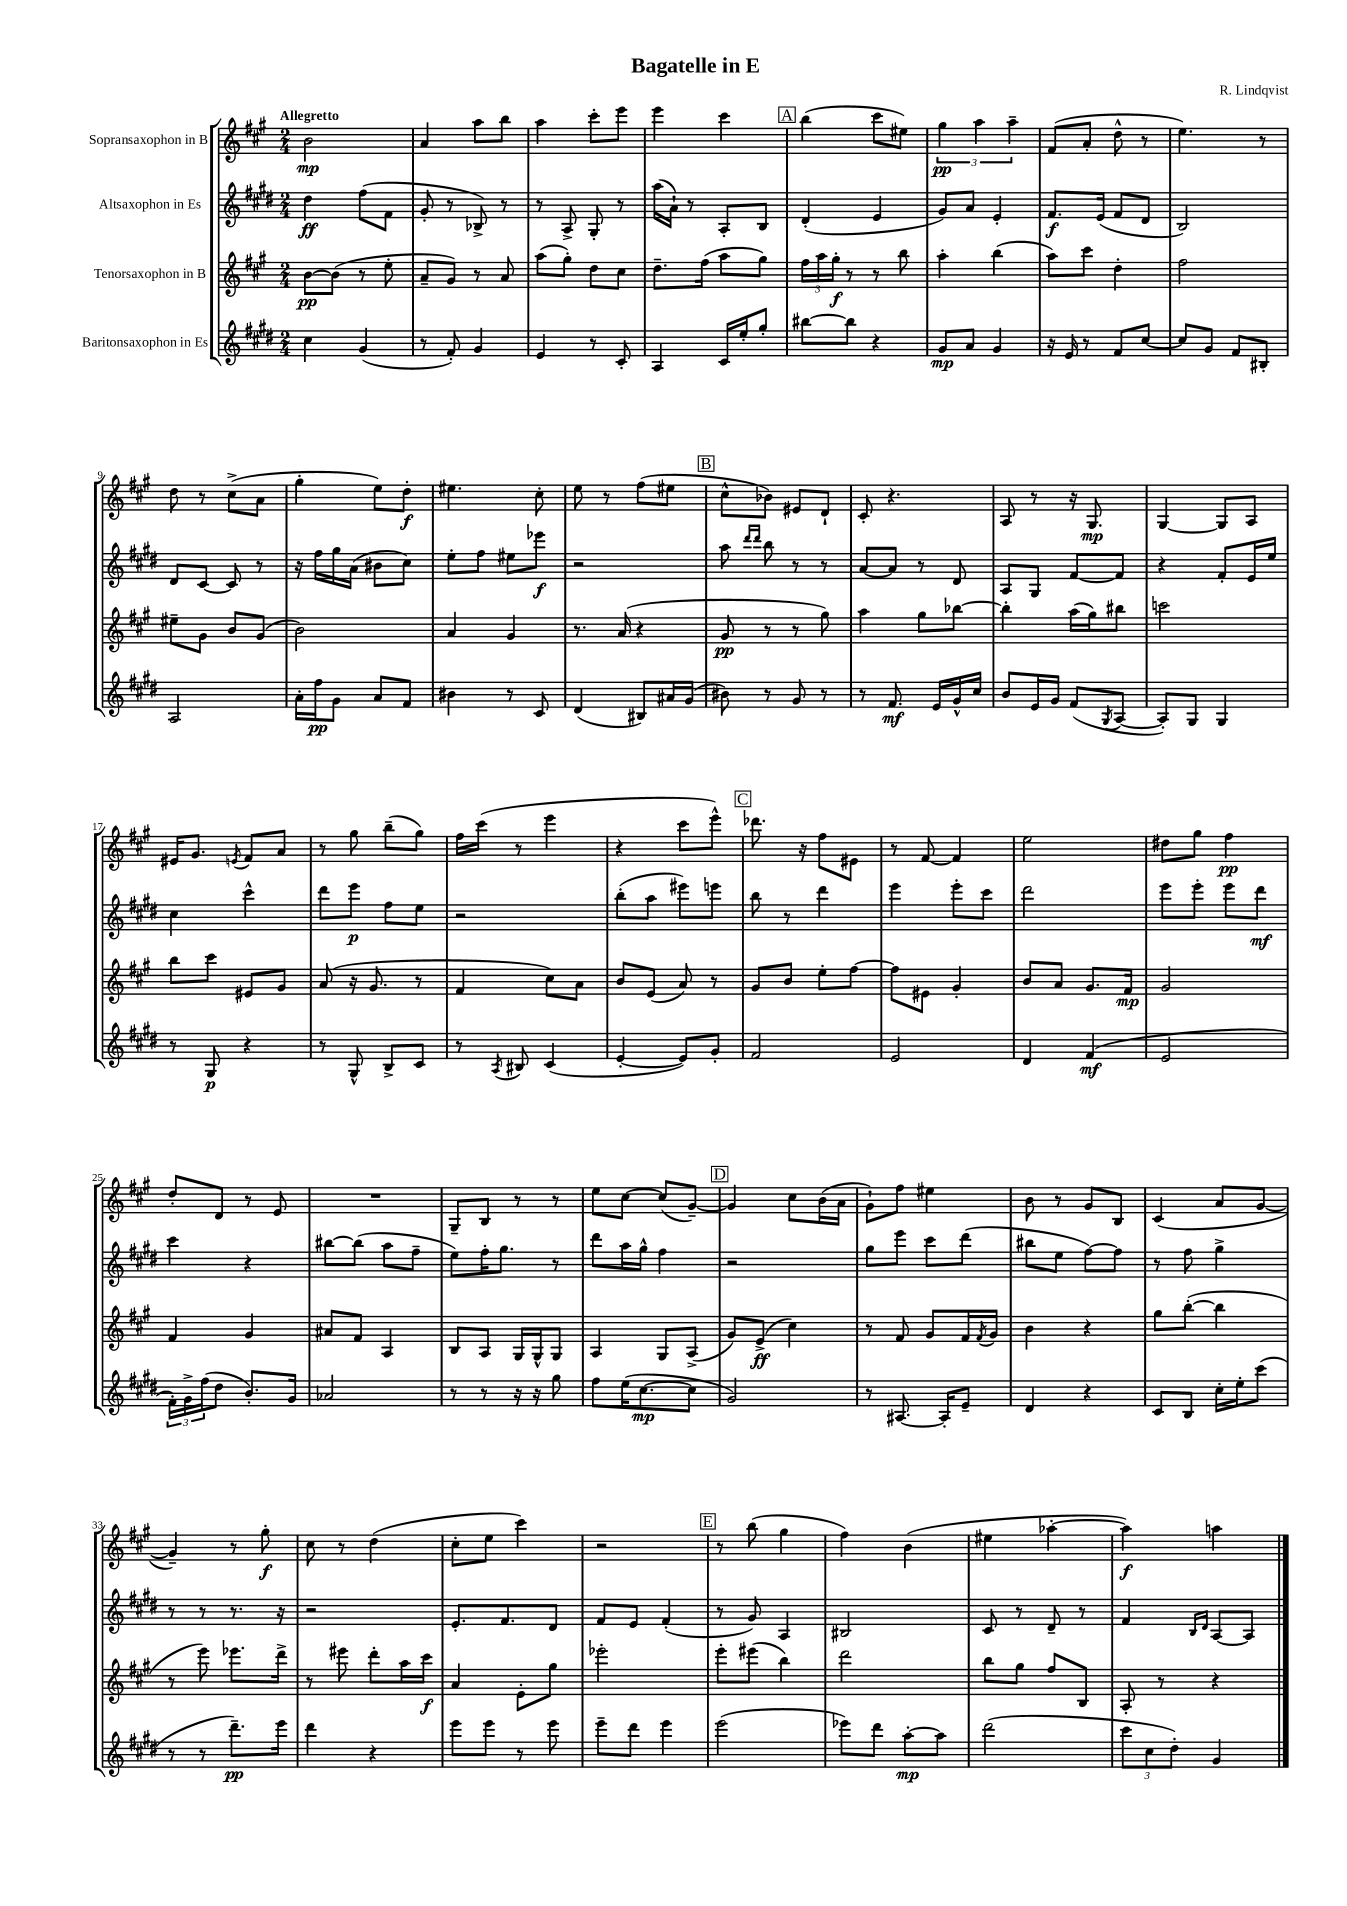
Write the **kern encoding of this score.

**kern	**kern	**kern	**kern
*staff4	*staff3	*staff2	*staff1
*clefG2	*clefG2	*clefG2	*clefG2
*k[f#c#g#d#]	*k[f#c#g#]	*k[f#c#g#d#]	*k[f#c#g#]
*M2/4	*M2/4	*M2/4	*M2/4
4cc#	[8b	4dd#	2b
.	(8b]	.	.
(4g#	8r	(8ff#	.
.	8ee'	8f#	.
=	=	=	=
8r	8a~	8g#'	4a
8f#')	8g#)	8r	.
4g#	8r	8B-^)	8aa
.	8a	8r	8bb
=	=	=	=
4e	(8aa	8r	4aa
.	8gg#')	8A^	.
8r	8dd	8G#'	8ccc#'
8c#'	8cc#	8r	8eee
=	=	=	=
4A	8.dd~	(16aa	4eee
.	.	16a`)	.
.	.	8r	.
.	(16ff#	.	.
16c#	8aa	8A'	4ccc#
16ee'	.	.	.
8gg#'	8gg#)	8B	.
=	=	=	=
[8bb#	24ff#	(4d#'	(4bb
.	24aa	.	.
.	24gg#'	.	.
8bb#]	8r	.	.
4r	8r	4e	8ccc#
.	8bb	.	8ee#)
=	=	=	=
8g#	4aa'	8g#)	6gg#
8a	.	8a	.
.	.	.	6aa
4g#	(4bb	4e'	.
.	.	.	6aa~
=	=	=	=
16r	8aa)	8.f#	(8f#
16e	.	.	.
8r	8ccc#	.	8a'
.	.	(16e	.
8f#	4dd'	8f#	8dd^^
[8cc#	.	8d#	8r
=	=	=	=
8cc#]	2ff#	2B)	4.ee)
8g#	.	.	.
8f#	.	.	.
8B#'	.	.	8r
=	=	=	=
2A	8ee#~	8d#	8dd
.	8g#	[8c#	8r
.	8b	8c#]	(8cc#^
.	(8g#	8r	8a
=	=	=	=
16a'	2b)	16r	4gg#'
16ff#	.	16ff#	.
8g#	.	16gg#	.
.	.	(16a	.
8a	.	8b#	8ee)
8f#	.	8cc#)	8dd'
=	=	=	=
4b#	4a	8ee'	4.ee#
.	.	8ff#	.
8r	4g#	8ee#	.
8c#	.	8eee-	8cc#'
=	=	=	=
(4d#	8.r	2r	8ee
.	.	.	8r
.	(16a	.	.
8B#)	4r	.	(8ff#
16a#	.	.	8ee#
(16g#	.	.	.
=	=	=	=
8b#)	8g#	8aa	8cc#^^
.	.	16qqddd#	.
.	.	16qqddd#	.
8r	8r	8bb	8b-)
8g#	8r	8r	8e#
8r	8gg#)	8r	8d`
=	=	=	=
8r	4aa	[8a	8c#'
8.f#	.	8a]	4.r
.	8gg#	8r	.
16e	.	.	.
16g#^^	[8bb-	8d#	.
16cc#	.	.	.
=	=	=	=
8b	4bb-']	8A	8A
16e	.	8G#	8r
16g#	.	.	.
(8f#	(16aa	[8f#	16r
.	16gg#)	.	8.G#
8qG#	.	.	.
[8A	8bb#	8f#]	.
=	=	=	=
8A'])	2ccc	4r	[4G#
8G#	.	.	.
4G#	.	8f#'	8G#]
.	.	16e	8A
.	.	16ee	.
=	=	=	=
8r	8bb	4cc#	16e#
.	.	.	8.g#
8G#	8ccc#	.	.
.	.	.	8qe
4r	8e#	4ccc#^^	8f#
.	8g#	.	8a
=	=	=	=
8r	(8a	8ddd#	8r
8G#^^	16r	8eee	8gg#
.	8.g#	.	.
8B^	.	8ff#	(8bb~
8c#	8r	8ee	8gg#)
=	=	=	=
8r	4f#	2r	16ff#
.	.	.	(16ccc#
8qA	.	.	.
8B#	.	.	8r
(4c#	8cc#)	.	4eee
.	8a	.	.
=	=	=	=
[4e'	8b	(8bb'	4r
.	(8e	8aa	.
8e])	8a)	8eee#)	8ccc#
8g#'	8r	8eee	8eee^^)
=	=	=	=
2f#	8g#	8bb	8.ddd-
.	8b	8r	.
.	.	.	16r
.	8ee'	4ddd#	8ff#
.	[8ff#	.	8e#
=	=	=	=
2e	8ff#]	4eee	8r
.	8e#	.	[8f#
.	4g#'	8eee'	4f#]
.	.	8ccc#	.
=	=	=	=
4d#	8b	2ddd#	2ee
.	8a	.	.
(4f#	8.g#	.	.
.	16f#	.	.
=	=	=	=
2e	2g#	8eee	8dd#
.	.	8eee'	8gg#
.	.	8eee	4ff#
.	.	8ddd#	.
=	=	=	=
24f#')	4f#	4ccc#	8dd'
24g#^	.	.	.
(24ff#	.	.	.
8dd#	.	.	8d
8.b')	4g#	4r	8r
.	.	.	8e
16g#	.	.	.
=	=	=	=
2a-	8a#	[8bb#	2r
.	8f#	(8bb#]	.
.	4A	8aa	.
.	.	8ff#~	.
=	=	=	=
8r	8B	8ee)	8G#~
8r	8A	16ff#'	8B
.	.	8.gg#	.
16r	16G#	.	8r
16r	16G#^^	.	.
8gg#	8G#	8r	8r
=	=	=	=
8ff#	4A	8ddd#	8ee
(16ee	.	16aa	[8cc#
[8.cc#	.	16gg#^^	.
.	8G#	4ff#	(8cc#]
8cc#]	(8A^	.	[8g#~)
=	=	=	=
2g#)	8g#)	2r	4g#]
.	(8e^	.	.
.	4cc#)	.	8cc#
.	.	.	(16b
.	.	.	16a
=	=	=	=
8r	8r	8gg#	8g#`)
[8.A#	8f#	8eee	8ff#
.	8g#	8ccc#	4ee#
16A#']	.	.	.
8e~	16f#	(8ddd#	.
.	8qf#	.	.
.	16g#	.	.
=	=	=	=
4d#	4b	8bb#	8b
.	.	8ee	8r
4r	4r	[8ff#)	8g#
.	.	8ff#]	8B
=	=	=	=
8c#	8gg#	8r	(4c#
8B	([8bb'	8ff#	.
16cc#'	4bb]	4gg#^	8a
16ee'	.	.	.
(8ccc#	.	.	[8g#
=	=	=	=
8r	8r	8r	4g#~])
8r	8eee)	8r	.
8.ddd#~)	8.eee-	8.r	8r
.	.	.	8gg#'
16eee	16ddd^	16r	.
=	=	=	=
4ddd#	8r	2r	8cc#
.	8eee#	.	8r
4r	8ddd'	.	(4dd
.	16aa	.	.
.	16ccc#	.	.
=	=	=	=
8eee	4a	8.e'	8cc#'
8eee	.	.	8ee
.	.	8.f#	.
8r	8e'	.	4ccc#)
8eee	8gg#	8d#	.
=	=	=	=
8eee~	2eee-'	8f#	2r
8ddd#	.	8e	.
4eee	.	(4f#'	.
=	=	=	=
(2eee	8eee'	8r	8r
.	(8eee#	8g#)	(8bb
.	4bb)	4A	4gg#
=	=	=	=
8eee-)	2ddd	2B#	4ff#)
8ddd#	.	.	.
[8aa'	.	.	(4b
8aa]	.	.	.
=	=	=	=
(2ddd#	8bb	8c#	4ee#
.	8gg#	8r	.
.	8ff#	8d#~	[4aa-'
.	8B	8r	.
=	=	=	=
12ccc#	8A'	4f#	4aa-])
12cc#	.	.	.
.	8r	.	.
12dd#')	.	.	.
.	.	16qqB	.
.	.	16qqd#	.
4g#	4r	[8A	4aa
.	.	8A]	.
==	==	==	==
*-	*-	*-	*-
